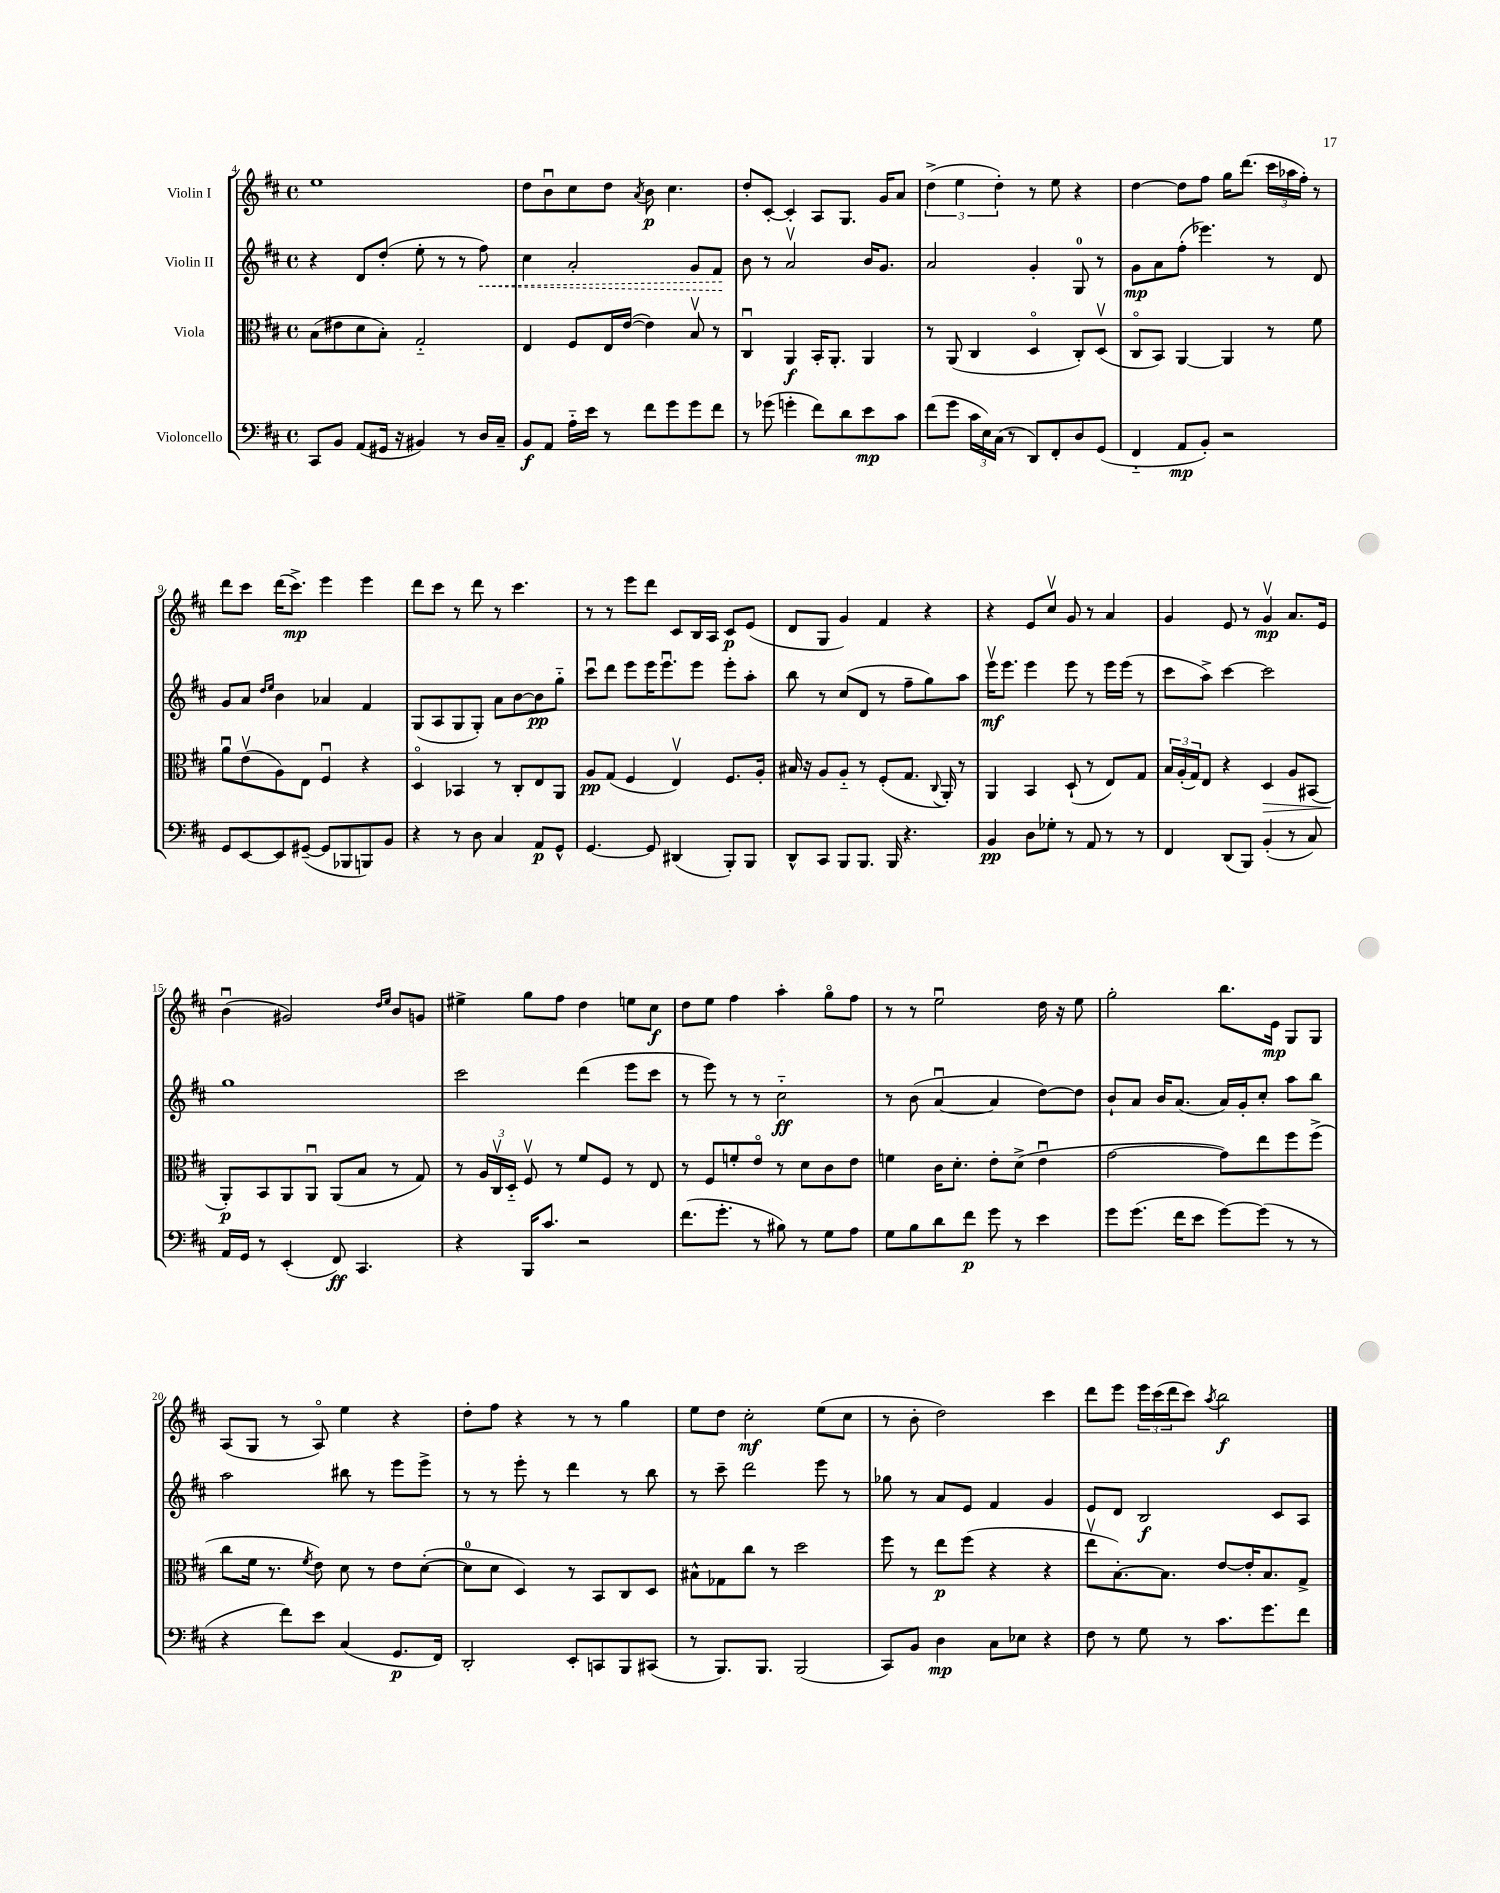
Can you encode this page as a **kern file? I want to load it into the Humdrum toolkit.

**kern	**dynam	**kern	**dynam	**kern	**dynam	**kern	**dynam
*part4	*part4	*part3	*part3	*part2	*part2	*part1	*part1
*staff4	*staff4	*staff3	*staff3	*staff2	*staff2	*staff1	*staff1
*I"Violoncello	*	*I"Viola	*	*I"Violin II	*	*I"Violin I	*
*clefF4	*	*clefC3	*	*clefG2	*	*clefG2	*
*k[f#c#]	*	*k[f#c#]	*	*k[f#c#]	*	*k[f#c#]	*
*M4/4	*	*M4/4	*	*M4/4	*	*M4/4	*
*met(c)	*	*met(c)	*	*met(c)	*	*met(c)	*
=4	=4	=4	=4	=4	=4	=4	=4
8CC#/L	.	(8B\L	.	4r	.	1ee	.
8BB/J	.	8e#X\	.	.	.	.	.
(8AA/L	.	8d\	.	8d/L	.	.	.
16GG#X/Jk	.	8B'\J)	.	(8dd'/J	.	.	.
16r	.	.	.	.	.	.	.
4BB#X/)	.	2G/	.	8ee'\	.	.	.
.	.	.	.	8r	.	.	.
8r	.	.	.	8r	.	.	.
!	!	!	!	!	!LO:HP:b	!	!
16D/LL	.	.	.	8ff#\)	<	.	.
16C#~/JJ	.	.	.	.	.	.	.
=5	=5	=5	=5	=5	=5	=5	=5
8BB/L	f	4E/	.	4cc#\	.	8dd\L	.
8AA/J	.	.	.	.	.	8bu\	.
16A\LL	.	8F#/L	.	2a'/	.	8cc#\	.
16e\JJ	.	.	.	.	.	.	.
8r	.	16E/L	.	.	.	8dd\J	.
.	.	([16e/JJ	.	.	.	.	.
.	.	.	.	.	.	8qa/	.
8f#\L	.	4e\])	.	.	.	8b\	p
8g\	.	.	.	.	.	4.cc#\	.
8g\	.	8Bv/	.	8g/L	.	.	.
8f#\J	.	8r	.	8f#/J	.	.	.
.	.	.	.	.	[	.	.
=6	=6	=6	=6	=6	=6	=6	=6
8r	.	4C#u/	.	8b\	.	8dd'/L	.
(8g-X\	.	.	.	8r	.	[8c#'/J	.
4gn'\	.	4AA/	f	2av/	.	4c#'/]	.
8f#\L)	.	16BB'/KL	.	.	.	8A/L	.
.	.	8.AA'/J	.	.	.	.	.
8d\	.	.	.	.	.	8.G/J	.
8e\	mp	4AA/	.	16b/KL	.	.	.
.	.	.	.	8.g/J	.	16g/KL	.
8c#\J	.	.	.	.	.	8a/J	.
=7	=7	=7	=7	=7	=7	=7	=7
(8f#\L	.	8r	.	2a/	.	(6dd^\	.
8g\J	.	(8AA/	.	.	.	.	.
.	.	.	.	.	.	6ee\	.
24c#\LL	.	4C#/	.	.	.	.	.
24E\)	.	.	.	.	.	.	.
(24C#\JJ	.	.	.	.	.	6dd'\)	.
8r	.	.	.	.	.	.	.
8DD/L)	.	4D/	.	4g'/	.	8r	.
8FF#'/	.	.	.	.	.	8ee\	.
8D/	.	8C#'/L)	.	8G/	.	4r	.
(8GG/J	.	(8Dv/J	.	8r	.	.	.
=8	=8	=8	=8	=8	=8	=8	=8
4FF#/	.	8C#/L	.	8g\L	mp	[4dd\	.
.	.	8BB/J)	.	8a\	.	.	.
8AA/L	mp	[4AA/	.	(8ff#'\J	.	8dd\L]	.
8BB'/J)	.	.	.	4.eee-X\)	.	8ff#\J	.
2r	.	4AA/]	.	.	.	16gg\KL	.
.	.	.	.	.	.	(8.ddd\J	.
.	.	8r	.	8r	.	24ccc#\LL	.
.	.	.	.	.	.	24aa-X\	.
.	.	.	.	.	.	24ff#'\JJ)	.
.	.	8f#\	.	8d/	.	8r	.
!!LO:LB:g=z
=9	=9	=9	=9	=9	=9	=9	=9
8GG/L	.	8au\L	.	8g/L	.	8ddd\L	.
[8EE/	.	(8ev\	.	8a/J	.	8ccc#\J	.
.	.	.	.	16qqdd/LL	.	.	.
.	.	.	.	16qqee/JJ	.	.	.
8EE/]	.	8A\)	.	4b\	.	(16ddd\KL	.
.	.	.	.	.	.	8.ccc#^\J)	mp
([8GG#X~/J	.	8E\J	.	.	.	.	.
8GG#/L]	.	4F#u/	.	4a-X/	.	4eee\	.
8BBB-X/	.	.	.	.	.	.	.
8BBBn/)	.	4r	.	4f#/	.	4eee\	.
8BB/J	.	.	.	.	.	.	.
=10	=10	=10	=10	=10	=10	=10	=10
4r	.	4D/	.	(8G/L	.	8ddd\L	.
.	.	.	.	8A/	.	8ccc#\J	.
8r	.	4BB-X/	.	8G/	.	8r	.
8D\	.	.	.	8G'/J)	.	8ddd\	.
4C#/	.	8r	.	8a\L	.	8r	.
.	.	8C#'/L	.	[8b\	.	4.ccc#\	.
8AA/L	p	8E/	.	8b\]	pp	.	.
8GG^^/J	.	8AA/J	.	8gg\J	.	.	.
=11	=11	=11	=11	=11	=11	=11	=11
[4.GG/	.	8A/L	pp	8ccc#u\L	.	8r	.
.	.	(8G/J	.	8ddd\J	.	8r	.
.	.	4F#/	.	8eee\L	.	8eee\L	.
8GG/]	.	.	.	16eee\K	.	8ddd\J	.
.	.	.	.	8.eeeu\	.	.	.
(4DD#X/	.	4Ev/)	.	.	.	8c#/L	.
.	.	.	.	8eee\J	.	16B/L	.
.	.	.	.	.	.	16A/JJ	.
8BBB'/L)	.	8.F#/L	.	8eee'\L	.	8c#/L	p
8BBB/J	.	.	.	8aa'\J	.	(8e/J	.
.	.	16A'/Jk	.	.	.	.	.
=12	=12	=12	=12	=12	=12	=12	=12
8DD^^/L	.	16B#X/	.	8bb\	.	8d/L	.
.	.	16r	.	.	.	.	.
8CC#/J	.	8A/L	.	8r	.	8G/J	.
8BBB/L	.	8A/J	.	(8cc#/L	.	4g/)	.
8.BBB/J	.	8r	.	8d/J	.	.	.
.	.	(8F#'/L	.	8r	.	4f#/	.
16BBB/	.	.	.	.	.	.	.
4.r	.	8.G/J	.	8ff#~\L	.	.	.
.	.	.	.	8gg\)	.	4r	.
.	.	8qqC#/	.	.	.	.	.
.	.	16AA'/)	.	.	.	.	.
.	.	8r	.	8aa\J	.	.	.
=13	=13	=13	=13	=13	=13	=13	=13
4BB/	pp	4AA/	.	16eeev\KL	mf	4r	.
.	.	.	.	8.eee\J	.	.	.
8D\L	.	4BB/	.	4eee\	.	8e/L	.
8G-X'\J	.	.	.	.	.	8cc#v/J	.
8r	.	(8D`/	.	8eee\	.	8g/	.
8AA/	.	8r	.	8r	.	8r	.
8r	.	8E/L)	.	16eee\LL	.	4a/	.
.	.	.	.	(16eee\JJ	.	.	.
8r	.	8G/J	.	8r	.	.	.
=14	=14	=14	=14	=14	=14	=14	=14
4FF#/	.	24B/LL	.	8ccc#\L	.	4g/	.
.	.	(24A'/	.	.	.	.	.
.	.	24G/J)	.	.	.	.	.
.	.	8E/J	.	8aa^\J)	.	.	.
(8DD/L	.	4r	.	[4ccc#\	.	8e/	.
8BBB/J)	.	.	.	.	.	8r	.
!	!	!	!LO:HP:b	!	!	!	!
(4BB'/	.	4D/	>	2ccc#\]	.	4gv/	mp
8r	.	8A/L	.	.	.	8.a/L	.
8C#/)	.	(8BB#X/J	.	.	.	.	.
.	.	.	.	.	.	16e/Jk	.
!!LO:LB:g=z
=15	=15	=15	=15	=15	=15	=15	=15
16AA/LL	.	8AA'/L)	p	1gg	.	(4bu\	.
16GG/JJ	.	.	.	.	.	.	.
8r	.	8BB/	]	.	.	.	.
(4EE'/	.	8AA/	.	.	.	2g#X/)	.
.	.	8AAu/J	.	.	.	.	.
8FF#/)	ff	(8AA/L	.	.	.	.	.
4.CC#/	.	8B/J	.	.	.	.	.
.	.	.	.	.	.	16qqdd/LL	.
.	.	.	.	.	.	16qqee/JJ	.
.	.	8r	.	.	.	8b/L	.
.	.	8G/)	.	.	.	8gn/J	.
=16	=16	=16	=16	=16	=16	=16	=16
4r	.	8r	.	2ccc#\	.	4ee#X^\	.
.	.	24A/LL	.	.	.	.	.
.	.	24C#v/	.	.	.	.	.
.	.	24D/JJ	.	.	.	.	.
16BBB/KL	.	8F#v/	.	.	.	8gg\L	.
8.c#/J	.	.	.	.	.	.	.
.	.	8r	.	.	.	8ff#\J	.
2r	.	8f#/L	.	(4ddd\	.	4dd\	.
.	.	8F#/J	.	.	.	.	.
.	.	8r	.	8eee\L	.	8een\L	.
.	.	8E/	.	8ccc#\J	.	8cc#\J	f
=17	=17	=17	=17	=17	=17	=17	=17
(8.f#\L	.	8r	.	8r	.	8dd\L	.
.	.	8F#/L	.	8eee\)	.	8ee\J	.
8.g'\J	.	.	.	.	.	.	.
.	.	8fn'/	.	8r	.	4ff#\	.
8r	.	8e/J	.	8r	.	.	.
8B#X\)	.	8r	.	2cc#\	ff	4aa'\	.
8r	.	8d\L	.	.	.	.	.
8G\L	.	8c#\	.	.	.	8gg\L	.
8A\J	.	8e\J	.	.	.	8ff#\J	.
=18	=18	=18	=18	=18	=18	=18	=18
8G\L	.	4fn\	.	8r	.	8r	.
8B\	.	.	.	(8b\	.	8r	.
8d\	.	16c#\KL	.	[4au/	.	2eeu\	.
.	.	8.d'\J	.	.	.	.	.
8f#\J	p	.	.	.	.	.	.
8g\	.	8e'\L	.	4a/]	.	.	.
8r	.	(8d^\J	.	.	.	.	.
4e\	.	4eu\	.	[8dd\L)	.	16dd\	.
.	.	.	.	.	.	16r	.
.	.	.	.	8dd\J]	.	8ee\	.
=19	=19	=19	=19	=19	=19	=19	=19
8g\L	.	[2g\	.	8b`/L	.	2gg'\	.
(8.g\J	.	.	.	8a/J	.	.	.
.	.	.	.	16b/KL	.	.	.
16f#\KL	.	.	.	(8.a/J	.	.	.
8e\J	.	.	.	.	.	.	.
[8g\L)	.	8g\L])	.	16a/LL)	.	8.bb\L	.
.	.	.	.	16g'/J	.	.	.
(8g\J]	.	8ee\	.	8cc#'/J	.	.	.
.	.	.	.	.	.	16e\Jk	mp
8r	.	8ff#\	.	8aa\L	.	8G/L	.
8r	.	(8ff#^\J	.	8bb\J	.	8G/J	.
!!LO:LB:g=z
=20	=20	=20	=20	=20	=20	=20	=20
4r	.	8cc#\L	.	2aa\	.	(8A/L	.
.	.	16f#\Jk	.	.	.	8G/J	.
.	.	8.r	.	.	.	.	.
8f#\L)	.	.	.	.	.	8r	.
.	.	8qf#/	.	.	.	.	.
8e\J	.	8e\)	.	.	.	8A/)	.
(4C#/	.	8d\	.	8bb#X\	.	4ee\	.
.	.	8r	.	8r	.	.	.
8.GG/L	p	8e\L	.	8eee\L	.	4r	.
.	.	([8d'\J	.	8eee^\J	.	.	.
16FF#/Jk)	.	.	.	.	.	.	.
=21	=21	=21	=21	=21	=21	=21	=21
2DD'/	.	8d\L]	.	8r	.	8dd'\L	.
.	.	8d\J	.	8r	.	8ff#\J	.
.	.	4D/)	.	8eee'\	.	4r	.
.	.	.	.	8r	.	.	.
8EE'/L	.	8r	.	4ddd\	.	8r	.
8CCn/	.	8BB/L	.	.	.	8r	.
8BBB/	.	8C#/	.	8r	.	4gg\	.
(8CC#X/J	.	8D/J	.	8bb\	.	.	.
=22	=22	=22	=22	=22	=22	=22	=22
8r	.	8B#X^^\L	.	8r	.	8ee\L	.
8.BBB/L)	.	8G-X\	.	8ccc#~\	.	8dd\J	.
.	.	8cc#\J	.	2ddd\	.	2cc#'\	mf
8.BBB/J	.	.	.	.	.	.	.
.	.	8r	.	.	.	.	.
(2BBB/	.	2dd\	.	.	.	.	.
.	.	.	.	8eee\	.	(8ee\L	.
.	.	.	.	8r	.	8cc#\J	.
=23	=23	=23	=23	=23	=23	=23	=23
8CC#/L)	.	8ff#\	.	8gg-X\	.	8r	.
8BB/J	.	8r	.	8r	.	8b'\	.
4D\	mp	8ee\L	p	8a/L	.	2dd\)	.
.	.	(8ff#\J	.	8e/J	.	.	.
8C#\L	.	4r	.	4f#/	.	.	.
8E-X\J	.	.	.	.	.	.	.
4r	.	4r	.	4g/	.	4ccc#\	.
=24	=24	=24	=24	=24	=24	=24	=24
8F#\	.	8eev\L	.	8e/L	.	8ddd\L	.
8r	.	[8.B'\)	.	8d/J	.	8eee\J	.
8G\	.	.	.	2B/	f	24eee\LL	.
.	.	.	.	.	.	(24ccc#\	.
.	.	8.B\J]	.	.	.	.	.
.	.	.	.	.	.	24ddd\J	.
8r	.	.	.	.	.	8ccc#\J)	.
.	.	.	.	.	.	8qaa/	.
8.c#\L	.	[8e/L	.	.	.	2bb\	f
.	.	16e'/K]	.	.	.	.	.
8.g\	.	8.B/	.	.	.	.	.
.	.	.	.	8c#/L	.	.	.
8f#\J	.	8G^/J	.	8A/J	.	.	.
==	==	==	==	==	==	==	==
*-	*-	*-	*-	*-	*-	*-	*-
